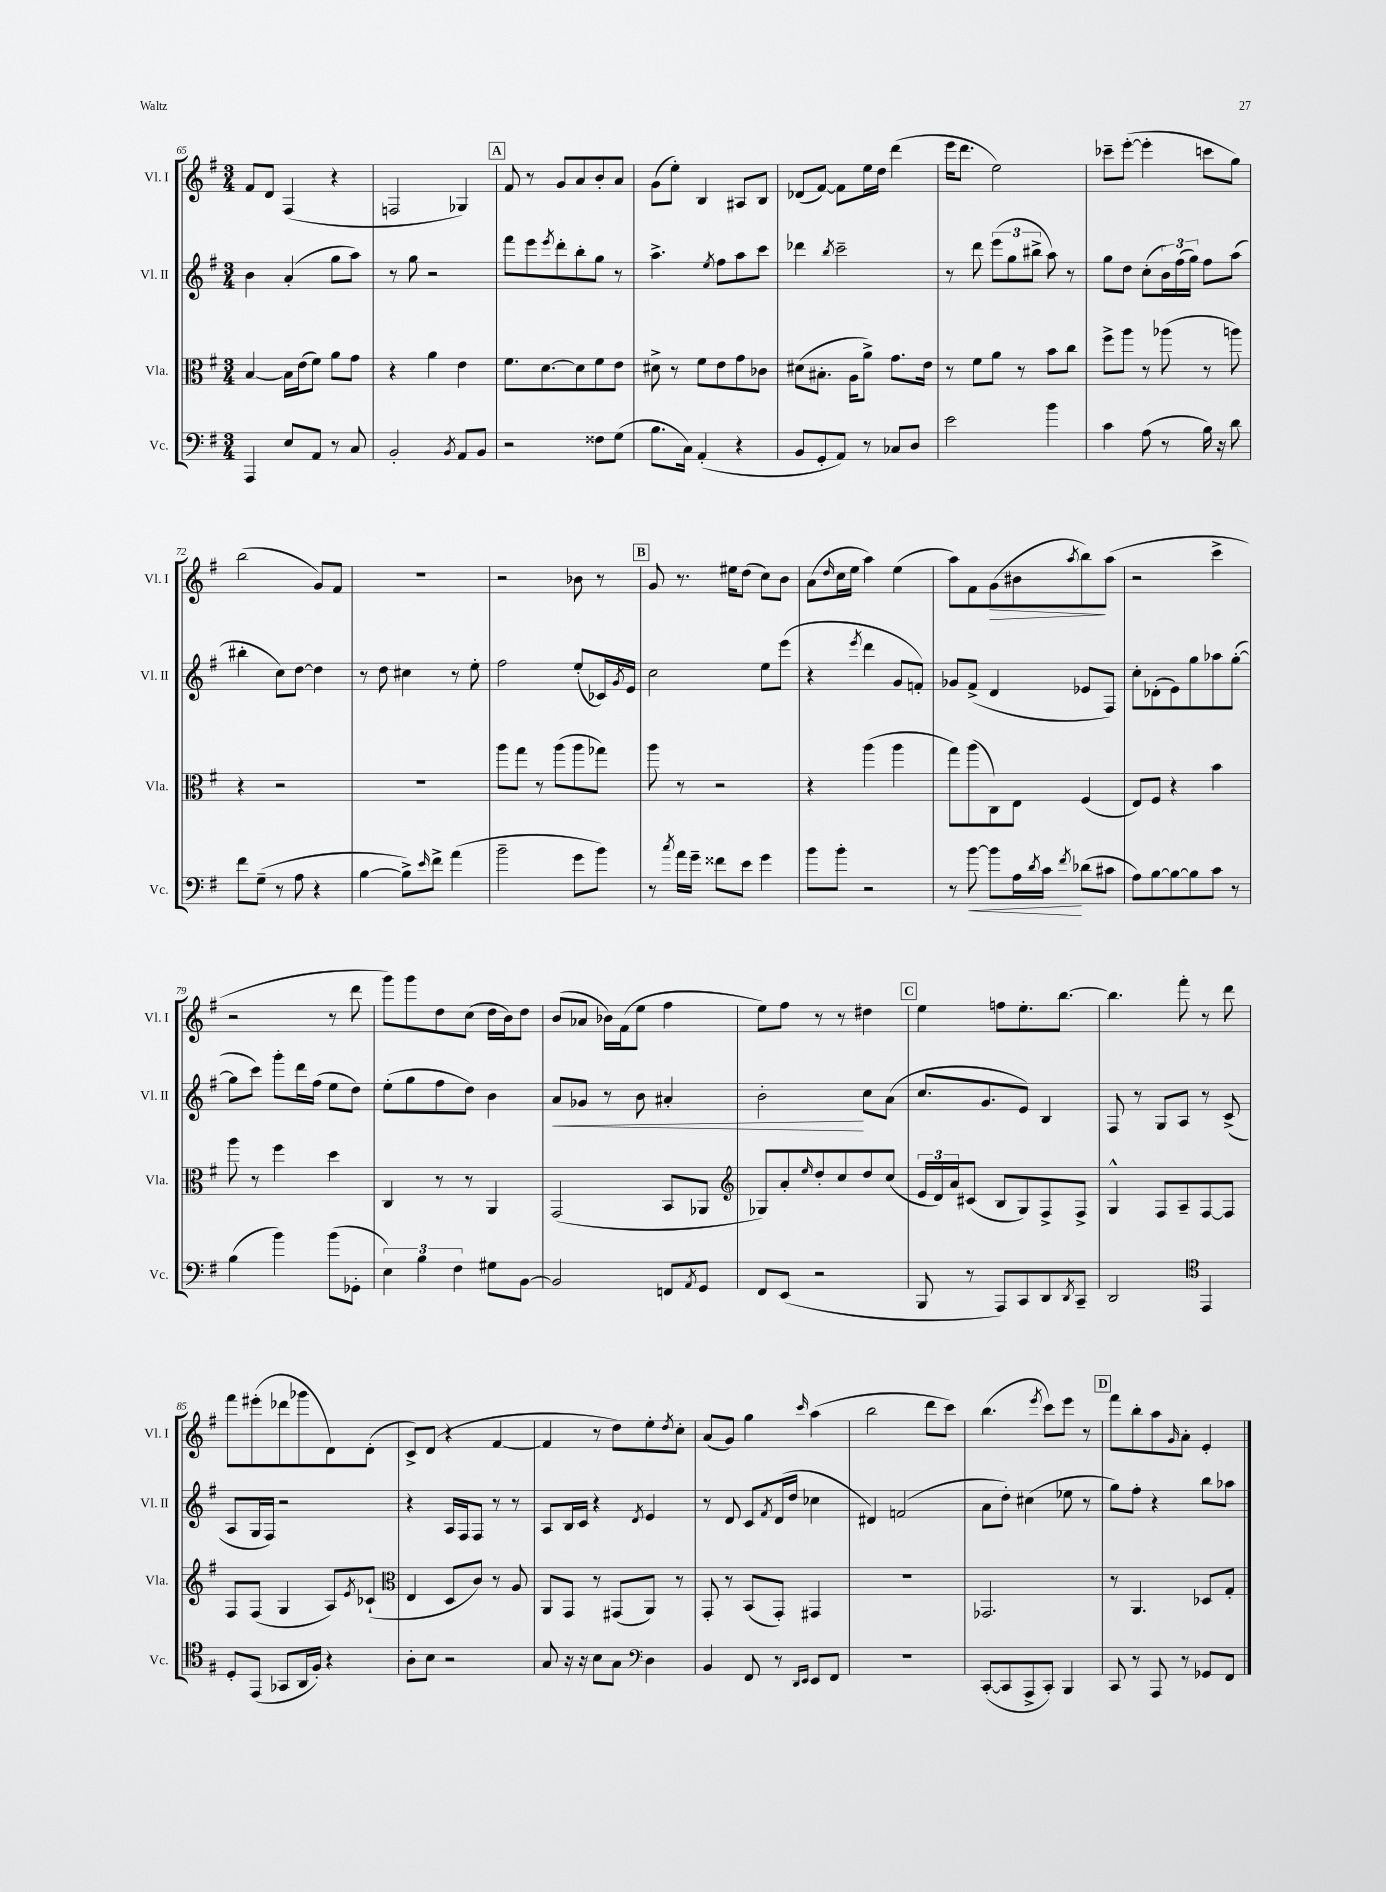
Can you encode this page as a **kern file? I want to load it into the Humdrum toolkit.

**kern	**kern	**kern	**kern
*staff4	*staff3	*staff2	*staff1
*clefF4	*clefC3	*clefG2	*clefG2
*k[f#]	*k[f#]	*k[f#]	*k[f#]
*M3/4	*M3/4	*M3/4	*M3/4
4AAA	[4B	4b	8f#
.	.	.	8d
8E	16B]	(4a'	(4F#
.	(16e	.	.
8AA	8f#)	.	.
8r	8a	8gg	4r
8C	8g	8aa)	.
=	=	=	=
2BB'	4r	8r	2F
.	.	8gg	.
.	4a	2r	.
8qBB	.	.	.
8AA	4e	.	4G-)
8BB	.	.	.
=	=	=	=
2r	8.f#	8fff#	8f#
.	.	8eee	8r
.	[8.d	.	.
.	.	8qeee	.
.	.	8ddd'	8g
.	8d]	8bb'	8a
8F##	8f#	8gg	8b'
(8G	8e	8r	8a
=	=	=	=
8.B	8d#^	4.aa^	(8g
.	8r	.	8ee')
16C)	.	.	.
(4AA'	8f#	.	4B
.	.	8qee	.
.	8e	8ff#	.
4r	8g	8aa	8A#
.	8c-	8ccc	8B
=	=	=	=
8BB	(8d#	4ddd-	(8d-
8GG'	8.B#'	.	[8f#)
.	.	8qbb	.
8AA)	.	2ccc~	8f#]
.	16A	.	.
8r	8a^)	.	16ee
.	.	.	16dd
8C-	8.g	.	(4ddd
8D	.	.	.
.	16e	.	.
=	=	=	=
2e	8r	8r	16eee
.	.	.	8.ddd
.	8f#	8ddd	.
.	8a	(12eee	2ee)
.	.	12gg	.
.	8r	.	.
.	.	12bb#^	.
4b	8b	8aa)	.
.	8cc	8r	.
=	=	=	=
4c	8ff#^	8gg	8ccc-~
.	8aa	8dd	([8eee'
(8A	8r	(8cc'	4eee']
8r	(8aa-	24b)	.
.	.	(24ff#	.
.	.	24gg)	.
16B)	8r	8ff#	8ccc
16r	.	.	.
8d	8aa)	(8aa	8gg)
=	=	=	=
8f#	4r	4bb#'	(2bb
(8G~	.	.	.
8r	2r	8cc)	.
8A	.	[8dd	.
4r	.	4dd]	8g)
.	.	.	8f#
=	=	=	=
[4B	2.r	8r	2.r
.	.	8dd	.
8B^])	.	4cc#	.
16qqe	.	.	.
8f#^	.	.	.
(4a	.	8r	.
.	.	8ee'	.
=	=	=	=
2b~	8aa	2ff#	2r
.	8gg	.	.
.	8r	.	.
.	(8aa	.	.
8g	8aa	(8ee'	8b-
8b)	8gg-)	16c-)	8r
.	.	8qg	.
.	.	16e	.
=	=	=	=
8r	8aa	2cc	8g
8qcc	.	.	.
16a	8r	.	8.r
16g~	.	.	.
8f##	2r	.	.
.	.	.	16ee#
8e	.	.	(8dd
4g	.	8ee	8cc)
.	.	(8eee	8b
=	=	=	=
8b	4r	4r	(8a
.	.	.	16qqdd
8b'	.	.	16cc
.	.	.	16ee
.	.	8qeee	.
2r	(4aa	4ddd	4aa)
.	4aa	8g	(4ee
.	.	8f')	.
=	=	=	=
8r	8gg)	8g-	8aa)
[8b	(8aa	(8f#^	8f#
8b]	8C)	4d	(8g
16A	8E	.	8b#
8qd	.	.	.
16c	.	.	.
8qf#	.	.	8qaa
(8d-	(4F#	8e-	8bb)
8c#	.	8F#)	(8aa
=	=	=	=
8A)	8E)	8cc'	2r
[8B	8F#	(8d-'	.
8B_	4r	8e)	.
8B]	.	8gg	.
8c	4b	8aa-	4ccc^
8r	.	([8gg'	.
=	=	=	=
(4B	8aa	8gg]	2r
.	8r	8ccc)	.
4b)	4ff#	8ggg'	.
.	.	16ddd	.
.	.	(16ff#	.
(8b	4dd	8ee	8r
8GG-'	.	8dd)	8ddd
=	=	=	=
6E)	4C	(8ee'	8ggg)
.	.	8gg	8ggg
6B	.	.	.
.	8r	8ff#	8dd
6F#	.	.	.
.	8r	8dd)	(8cc
8G#	4AA	4b	16dd
.	.	.	16b)
[8BB	.	.	8dd
=	=	=	=
2BB]	(2GG	8a	(8b
.	.	8g-	8a-
.	.	8r	16b-)
.	.	.	(16f#
.	.	8b	8ee
8FF	8BB	4a#'	4ff#
8qAA	.	.	.
8GG	8AA-	.	.
=	=	=	=
*	*clefG2	*	*
8FF#	8G-)	2b'	8ee)
(8EE	8a'	.	8ff#
.	16qqee	.	.
2r	8dd'	.	8r
.	8cc	.	8r
.	8dd	8cc	4dd#
.	(8cc	(8a	.
=	=	=	=
8BBB	24e	8.cc	4ee
.	24d)	.	.
.	24a	.	.
8r	(8c#	.	.
.	.	8.g	.
8AAA)	8B	.	8ff
8CC	8G)	8e)	8.ee'
8DD	8F#^	4B	.
.	.	.	[8.bb
8qDD	.	.	.
8CC~	8F#^	.	.
=	=	=	=
2DD	4G^^	8F#	4.bb]
.	.	8r	.
.	8F#	8G	.
.	8A~	8A	8fff#'
*clefC4	*	*	*
4EE	[8F#	8r	8r
.	8F#]	(8c^	8ddd
=	=	=	=
8D'	8F#	8A	8fff#
(8EE	(8F#	16G	(8eee#'
.	.	16F#)	.
8GG-	4G	2r	8ddd-
16AA	.	.	8ggg-
16F#')	.	.	.
4r	8A)	.	8d)
.	8qe	.	.
.	(8c-`	.	(8d'
=	=	=	=
*	*clefC3	*	*
8A'	4E	4r	8c^)
8B	.	.	(8d
2r	8D	16A	4r
.	.	16F#	.
.	8c)	8F#	.
.	8r	8r	[4f#
.	8A	8r	.
=	=	=	=
8G	8AA	8A	4f#]
16r	8GG	16B	.
16r	.	16c	.
8B	8r	4r	8r
8G	(8GG#	.	8dd)
*clefF4	*	*	*
.	.	8qd	.
4D	8AA)	4e	8ee'
.	.	.	8qdd
.	8r	.	8cc'
=	=	=	=
4BB	8GG'	8r	(8a
.	8r	8d	8g)
8FF#	(8BB	8c	4gg
.	.	8qf#	.
8r	8GG')	(16d	.
.	.	16dd	.
16qqDD	.	.	.
16qqEE	.	.	16qqccc
8EE	4GG#	4cc-	(4aa
8FF#	.	.	.
=	=	=	=
2.r	2.r	4d#)	2bb
.	.	(2f	.
.	.	.	8ddd
.	.	.	8ccc)
=	=	=	=
([8CC'	2.GG-	8a	(4.bb
8CC]	.	8dd')	.
8AAA^	.	(4cc#	.
.	.	.	8qeee
8CC')	.	.	8ccc)
4BBB	.	8ee-	8eee
.	.	8r	8r
=	=	=	=
8CC	8r	8gg)	8fff#
8r	4.AA	8ff#'	8bb'
8AAA	.	4r	8aa
.	.	.	16qqg
8r	.	.	8a'
8GG-	8D-	8bb	4e'
8FF#	8G'	8aa-	.
==	==	==	==
*-	*-	*-	*-
